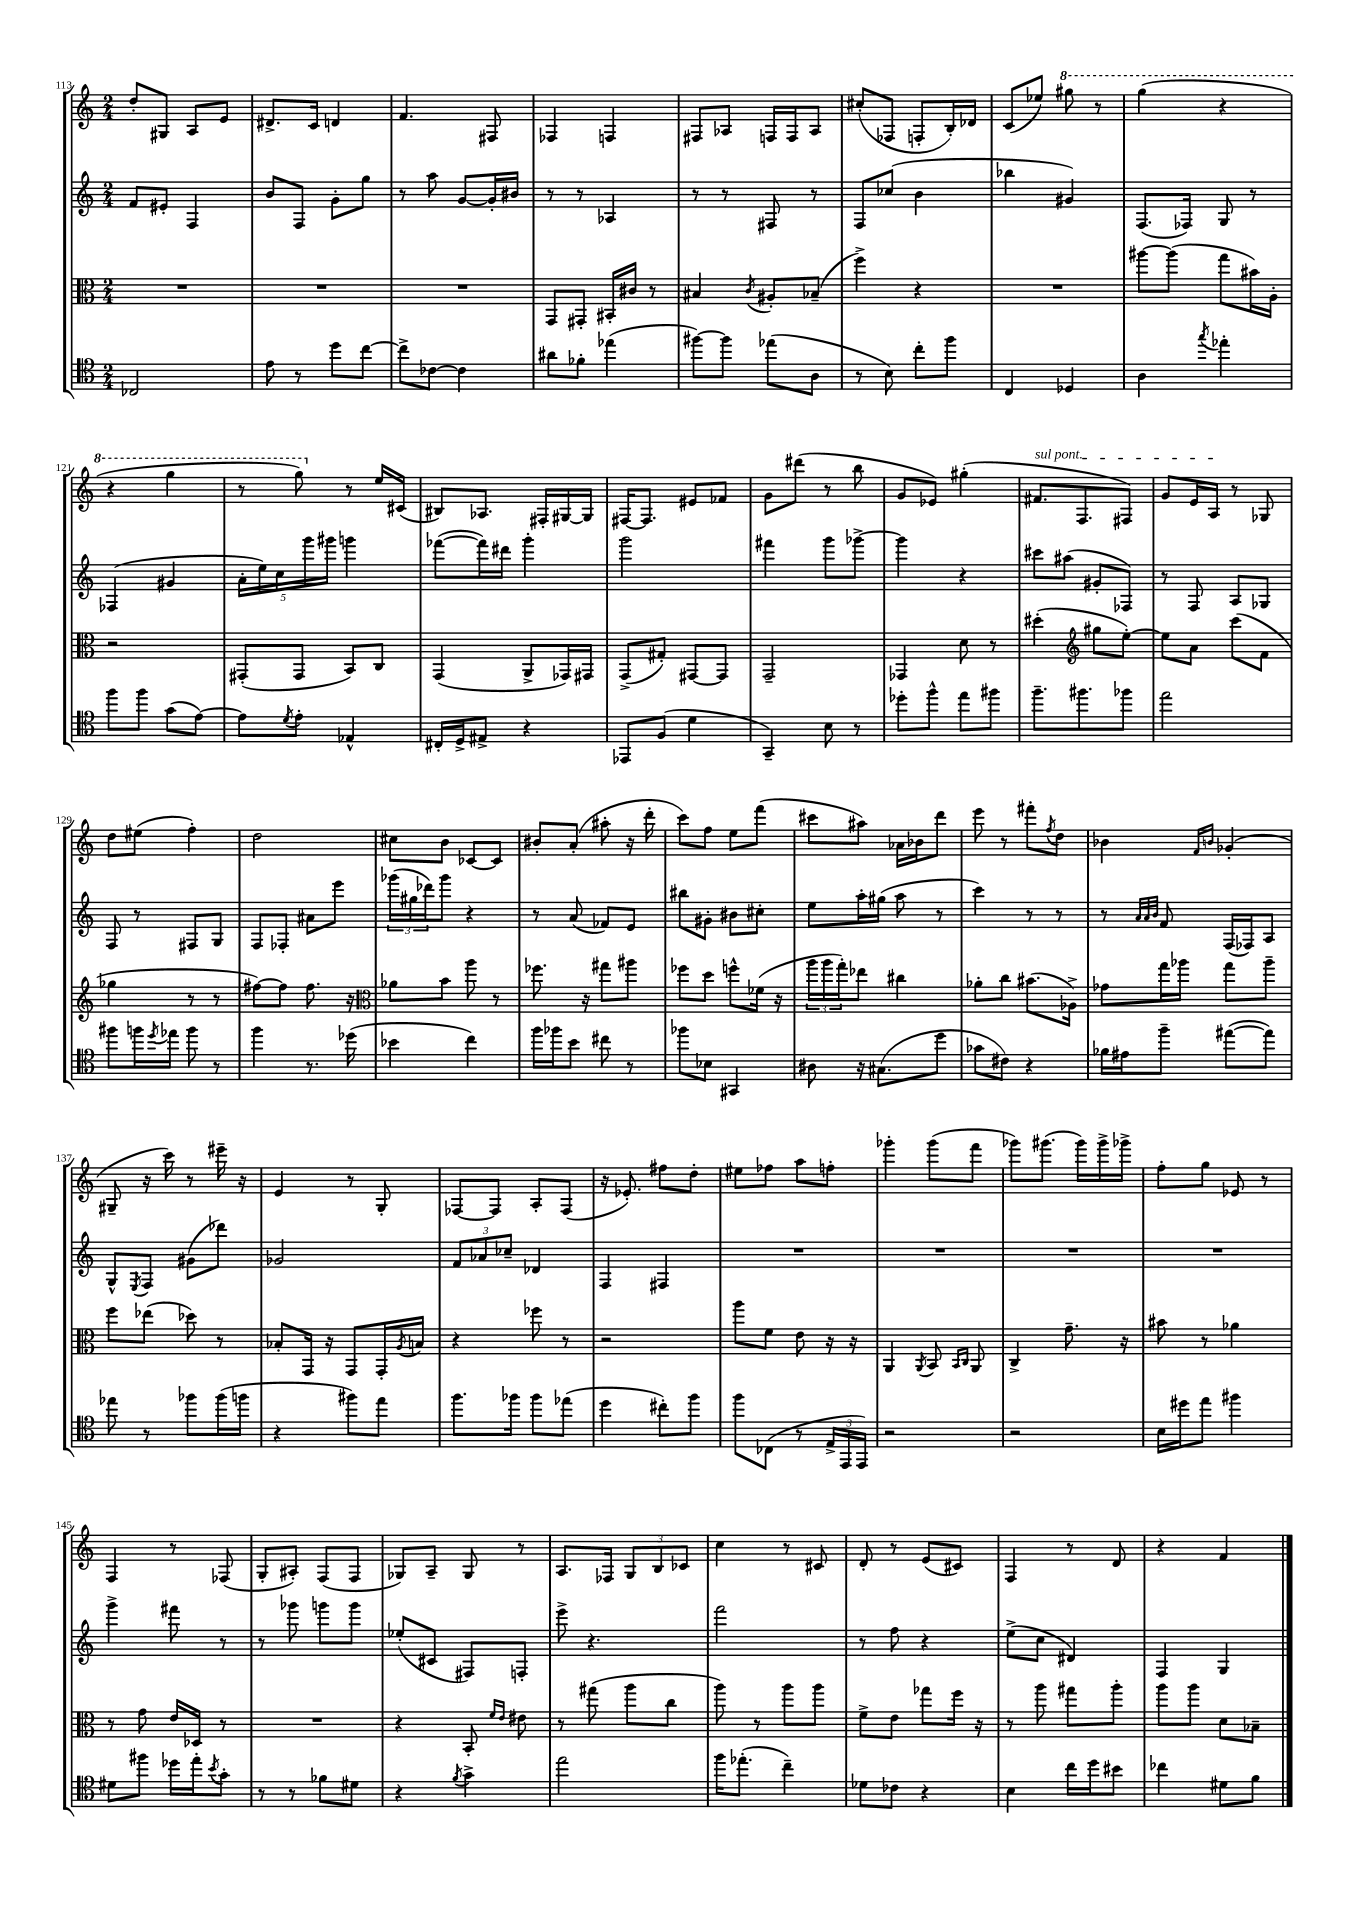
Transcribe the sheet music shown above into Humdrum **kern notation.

**kern	**kern	**kern	**kern
*staff4	*staff3	*staff2	*staff1
*clefC4	*clefC3	*clefG2	*clefG2
*k[]	*k[]	*k[]	*k[]
*M2/4	*M2/4	*M2/4	*M2/4
2C-/	2r	8f/L	8dd'/L
.	.	8e#'/J	8G#/J
.	.	4F/	8A/L
.	.	.	8e/J
=	=	=	=
8e\	2r	8b/L	8.d#^/L
8r	.	8F/J	.
.	.	.	16c/Jk
8dd\L	.	8g'\L	4d/
[8cc\J	.	8gg\J	.
=	=	=	=
8cc^\]L	2r	8r	4.f/
[8c-\J	.	8aa\	.
4c-\]	.	[8g/L	.
.	.	16g'/]L	8F#/
.	.	16b#/JJ	.
=	=	=	=
8a#\L	8GG/L	8r	4F-/
8f-'\J	8GG#'/J	8r	.
(4ee-\	16BB#'/LL	4A-/	4F/
.	16c#/JJ	.	.
.	8r	.	.
=	=	=	=
[8ff#\L)	4B#/	8r	8F#/L
8ff#\]J	.	8r	8A-/J
.	8qc/	.	.
(8ee-\L	8A#'/L	8F#/	16F/LL
.	.	.	16F/J
8A\J	(8B-~/J	8r	8A-/J
=	=	=	=
8r	4ff^\)	8F/L	(8cc#'/L
8B\)	.	(8cc-/J	8F-/J
8cc'\L	4r	4b\	8F'/L
8ff\J	.	.	16B'/L)
.	.	.	16d-/JJ
=	=	=	=
4C/	2r	4bb-\	(8c/L
.	.	.	8ee-/J)
4D-/	.	4g#/)	8ggg#\
.	.	.	8r
=	=	=	=
4A\	[8aa#\L	(8.F/L	(4ggg\
.	(8aa#\]J	.	.
.	.	16F-/Jk)	.
8qgg/	.	.	.
4ee-'\	8gg\L	8G/	4r
.	16b#\L)	8r	.
.	16A'\JJ	.	.
=	=	=	=
8ff\L	2r	(4F-/	4r
8ff\J	.	.	.
(8g\L	.	4g#/	4ggg\
[8e\J)	.	.	.
=	=	=	=
8e\]L	(8GG#'/L	20a'\LL	8r
.	.	20ee\)	.
.	.	20cc\	.
8qd/	.	.	.
8e'\J	8GG#/J	.	8ggg\)
.	.	20ggg\	.
.	.	20ggg#\JJ	.
4E-^^/	8BB/L)	4ggg\	8r
.	8C/J	.	16ee/LL
.	.	.	(16c#/JJ
=	=	=	=
16C#'/LL	(4GG/	([8fff-\L	8B#/L)
16D^/J	.	.	.
8E#^/J	.	16fff-\]L)	8.A-/J
.	.	16ddd#\JJ	.
4r	8AA^/L	4ggg'\	.
.	.	.	16F#'/LL
.	16GG-/L)	.	[16G#/
.	16GG#/JJ	.	16G#/]JJ
=	=	=	=
8EE-/L	(8GG^/L	2ggg\	[16F#/LK
.	.	.	8.F#/]J
(8F/J	8G#'/J)	.	.
4d\	[8GG#/L	.	8e#/L
.	8GG#/]J	.	8f-/J
=	=	=	=
4GG~/)	2GG~/	4fff#\	8g\L
.	.	.	(8ddd#\J
8B\	.	8ggg\L	8r
8r	.	[8ggg-^\J	8bb\
=	=	=	=
8dd-'\L	4GG-/	4ggg-\]	8g/L
8ff^^\J	.	.	8e-/J)
8ee\L	8d\	4r	(4gg#'\
8ff#\J	8r	.	.
=	=	=	=
8.ff~\L	(4dd#'\	8ccc#\L	8.f#/L
.	.	(8aa#\J	.
8.ff#\	.	.	8.F/
*	*clefG2	*	*
.	8gg#\L	8g#'/L	.
8ff-\J	[8ee'\J)	8F-/J)	8F#/J)
=	=	=	=
2ee\	8ee\]L	8r	8g/L
.	8a\J	8F/	16e/L
.	.	.	16A/JJ
.	(8ccc\L	8A/L	8r
.	8f\J	8G-/J	8G-/
=	=	=	=
8ff#\L	4gg-\	8F/	8dd\L
16ff\L	.	8r	(8ee#\J
8qdd/	.	.	.
16ee-\JJ	.	.	.
8ff\	8r	8F#/L	4ff'\)
8r	8r	8G/J	.
=	=	=	=
4ff\	[8ff#\L)	8F/L	2dd\
.	8ff#\]J	8F-'/J	.
8.r	8.ff#\	8a#\L	.
.	.	8eee\J	.
(16dd-\	16r	.	.
=	=	=	=
*	*clefC3	*	*
4b-\	8a-\L	(24ggg-\LL	8cc#\L
.	.	24gg#\	.
.	.	24ddd-\J)	.
.	8b\J	8ggg-\J	8b\J
4cc\)	8aa\	4r	[8c-/L
.	8r	.	8c-/]J
=	=	=	=
16ff\LL	8.ff-\	8r	8b#'/L
16ff-\J	.	.	.
8b\J	.	(8a/	(8a'/J
.	16r	.	.
8cc#\	8gg#\L	8f-/L)	8aa#'\
8r	8aa#\J	8e/J	16r
.	.	.	16ddd'\
=	=	=	=
8ff-\L	8ff-\L	8bb#\L	8ccc\L)
8B-\J	8dd\J	8g#'\J	8ff\J
4GG#/	8ff^^\L	8b#\L	8ee\L
.	(16f-\Jk	8cc#'\J	(8fff\J
.	16r	.	.
=	=	=	=
8A#\	24aa\LL	8ee\L	8ccc#\L
.	24aa\	.	.
.	24gg'\J)	.	.
16r	8ee-\J	16aa'\L	8aa#\J)
(8.G#\L	.	(16gg#\JJ	.
.	4cc#\	8aa\	16a-\LL
.	.	.	16b-\J
8dd\J	.	8r	8ddd\J
=	=	=	=
8g-\L	8a-'\L	4ccc\)	8eee\
8c#\J)	8cc\J	.	8r
4r	(8.b#\L	8r	8fff#'\L
.	.	.	8qff/
.	.	8r	8dd\J
.	16A-^\Jk)	.	.
=	=	=	=
16f-\LL	8g-\L	8r	4b-\
16e#\J	.	.	.
.	.	32qqa/LLL	.
.	.	32qqa/	.
.	.	32qqb/JJJ	.
8ff~\J	16gg\L	8f/	.
.	16aa-\JJ	.	.
.	.	.	16qqf/LL
.	.	.	16qqb/JJ
([8ee#\L	8gg\L	(16F/LL	(4g-'/
.	.	16F-/J)	.
8ee#\]J)	8aa-~\J	8A/J	.
=	=	=	=
8ee-\	8ff\L	8G^^/L	8G#~/
.	.	8qE/	.
8r	(8ee-\J	8F/J	16r
.	.	.	16ccc\)
8ff-\L	8dd-\)	(8g#\L	8r
(16ff-\L	8r	8ddd-\J)	16eee#~\
16ff\JJ	.	.	16r
=	=	=	=
4r	8B-'/L	2g-/	4e/
.	16GG/Jk	.	.
.	16r	.	.
8ff#\L)	8GG/L	.	8r
8ee\J	16GG'/L	.	8G'/
.	8qA/	.	.
.	16B/JJ	.	.
=	=	=	=
8.ff\L	4r	12f/L	[8F-/L
.	.	12a-/	.
.	.	.	8F-/]J
.	.	12cc-~/J	.
16ff-\Jk	.	.	.
8ff-\L	8ff-\	4d-/	8A'/L
(8ee-\J	8r	.	(8F-/J
=	=	=	=
4dd\	2r	4F/	16r
.	.	.	8.e-'/)
8cc#'\L)	.	4F#/	8ff#\L
8ff\J	.	.	8dd'\J
=	=	=	=
8ff\L	8aa\L	2r	8ee#\L
(8C-\J	8f\J	.	8ff-\J
8r	8e\	.	8aa\L
24E^/LL	16r	.	8ff'\J
24EE/	.	.	.
.	16r	.	.
24EE/JJ)	.	.	.
=	=	=	=
2r	4AA/	2r	4ggg-'\
.	8qAA/	.	.
.	8BB/	.	(8ggg-\L
.	16qqBB/LL	.	.
.	16qqC/JJ	.	.
.	8AA/	.	8fff\J
=	=	=	=
2r	4C^/	2r	8ggg-\L)
.	.	.	(8.ggg#\J
.	8.g~\	.	.
.	.	.	16ggg#\LL)
.	.	.	16ggg#^\
.	16r	.	16ggg-^\JJ
=	=	=	=
16B\LL	8b#\	2r	8ff'\L
16dd#\J	.	.	.
8ee\J	8r	.	8gg\J
4ff#\	4a-\	.	8e-/
.	.	.	8r
=	=	=	=
8d#\L	8r	4ggg^\	4F/
8ff#\J	8g\	.	.
16dd-\LL	16e/LL	8fff#\	8r
16ee'\J	16D-/JJ	.	.
8qb/	.	.	.
8g'\J	8r	8r	(8F-/
=	=	=	=
8r	2r	8r	8G'/L
8r	.	8ggg-\	8A#'/J)
8f-\L	.	8ggg\L	(8F/L
8d#\J	.	8ggg\J	8F/J
=	=	=	=
4r	4r	(8ee-'/L	8G-/L)
.	.	8c#/J	8A~/J
8qf/	.	.	.
4g^\	8BB'/	8F#/L)	8G-/
.	16qqf/LL	.	.
.	16qqe/JJ	.	.
.	8e#\	8F'/J	8r
=	=	=	=
2ee\	8r	8eee^\	8.A/L
.	(8gg#\	4.r	.
.	.	.	16F-/Jk
.	8aa\L	.	12G/L
.	.	.	12B/
.	8cc\J	.	.
.	.	.	12c-/J
=	=	=	=
16ff\LK	8aa\)	2fff\	4cc\
(8.ee-'\J	.	.	.
.	8r	.	.
4cc~\)	8aa\L	.	8r
.	8aa\J	.	8c#/
=	=	=	=
8d-\L	8f^\L	8r	8d'/
8c-\J	8e\J	8ff\	8r
4r	8gg-\L	4r	(8e/L
.	16ff\Jk	.	8c#/J)
.	16r	.	.
=	=	=	=
4B\	8r	(8ee^\L	4F/
.	8aa\	8cc\J	.
16cc\LL	8gg#\L	4d#/)	8r
16dd\J	.	.	.
8b#\J	8aa'\J	.	8d/
=	=	=	=
4cc-\	8aa\L	4F/	4r
.	8aa\J	.	.
8d#\L	8d\L	4G/	4f/
8f\J	8B-~\J	.	.
==	==	==	==
*-	*-	*-	*-
